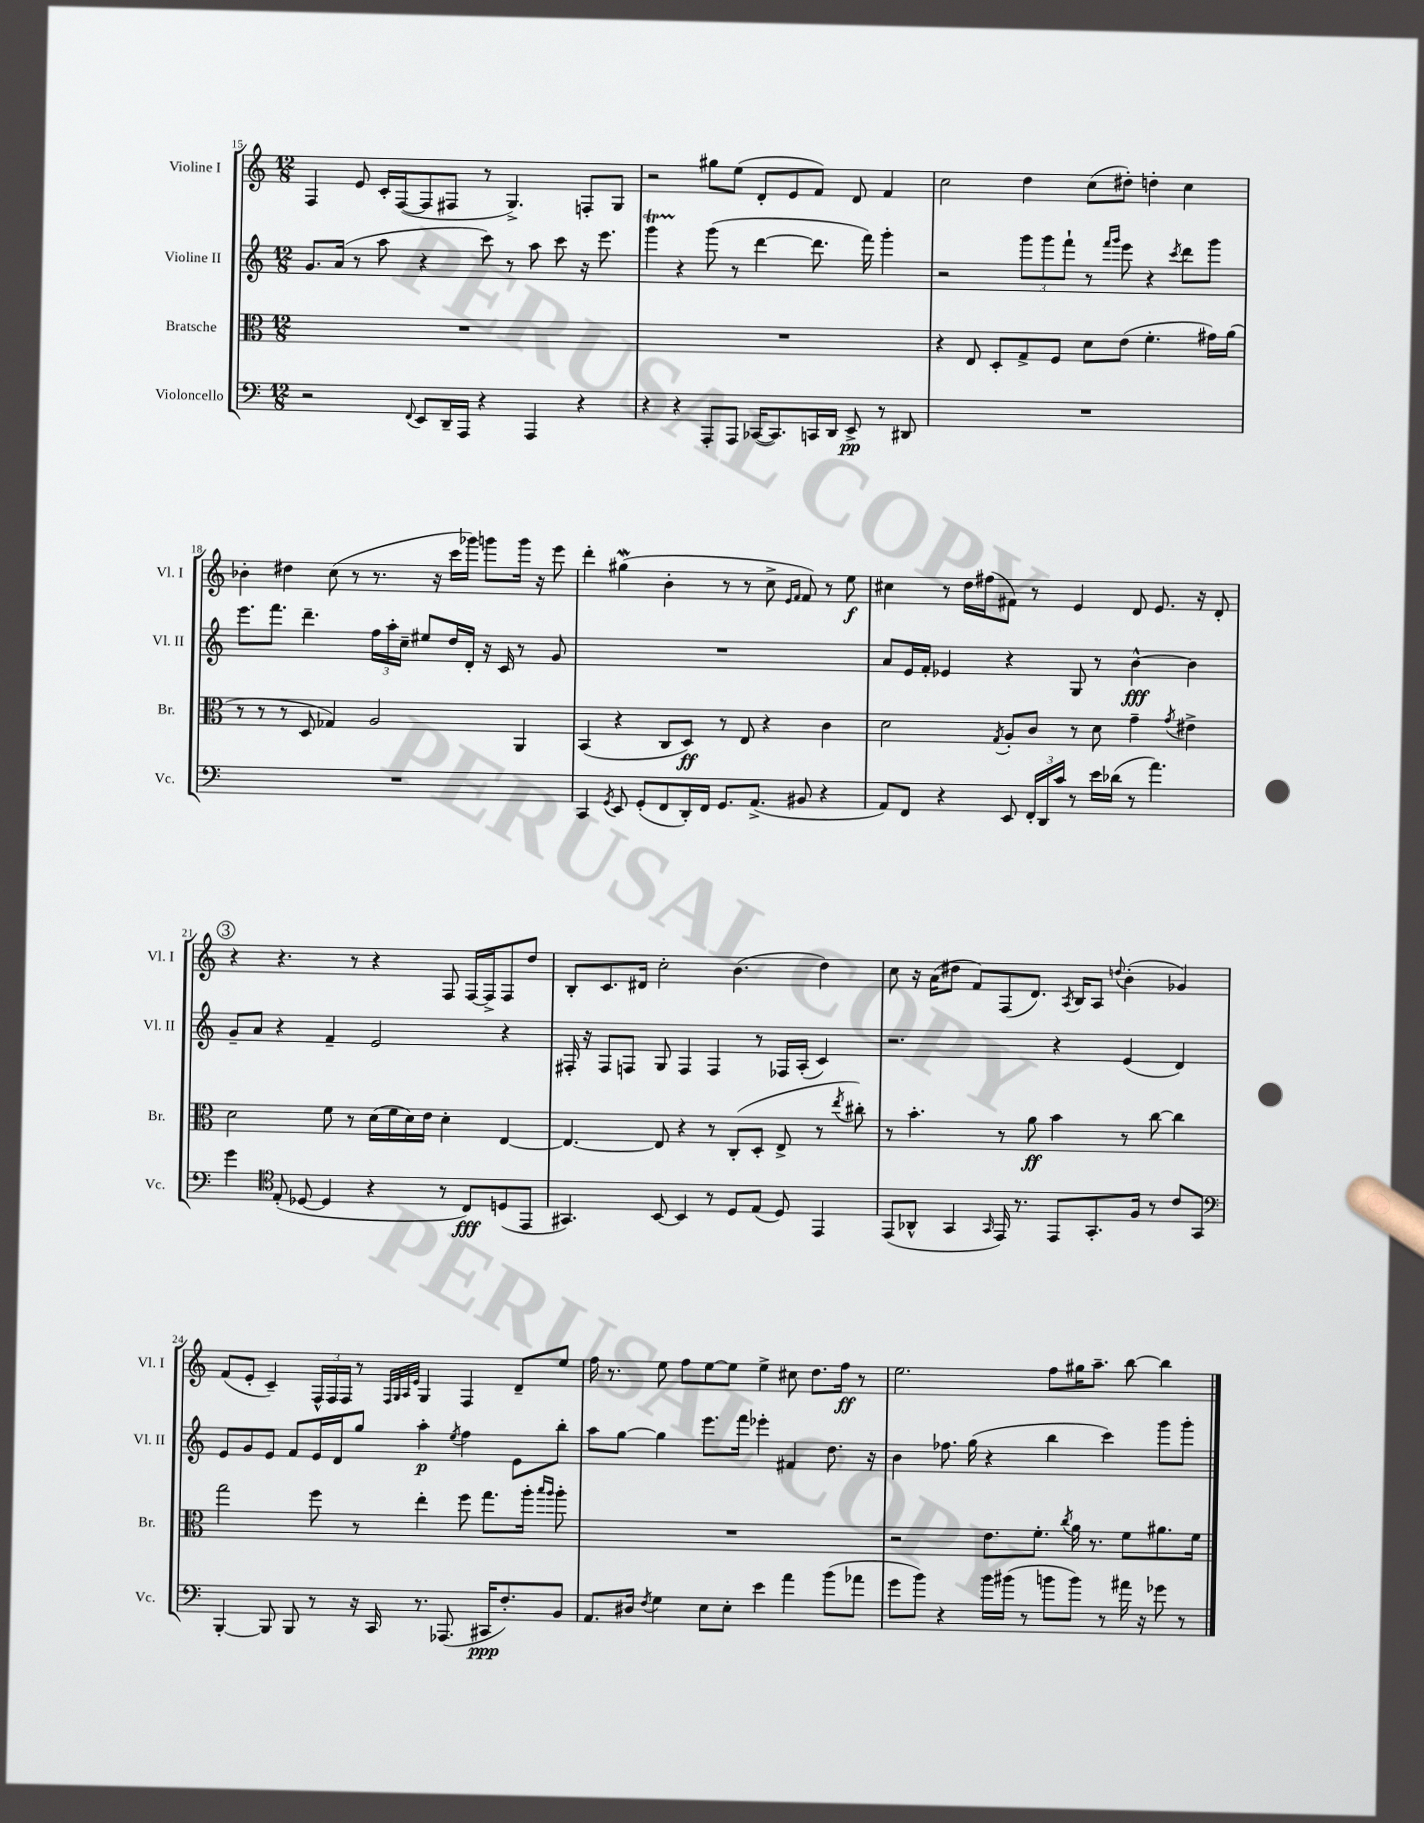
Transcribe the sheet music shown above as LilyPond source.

<<
\new StaffGroup <<
\new Staff = "s0" \with { instrumentName = "Violine I" shortInstrumentName = "Vl. I" } {
    \clef treble \key c \major \numericTimeSignature \time 12/8
    \autoBeamOff f4 e'8 c'16[-. f16~( f8 fis8] r8 g4.->) f8[-. g8] |
    r2 gis''8[ e''8]( d'8[-. e'8 f'8]) d'8 f'4 |
    c''2 d''4 c''8[( dis''8]-.) d''4-. c''4 |
    bes'4-. dis''4 c''8( r8 r8. r16 c'''16[ ges'''16]) g'''8[ g'''16] r16 e'''8 |
    d'''4-. gis''4\mordent( b'4-. r8 r8 c''8-> \grace { e'16[ f'16] } f'8) r8 e''8\f |
    cis''4 r8 d''16[ fis''16( fis'8]) r8 e'4 d'8 e'8. r16 d'8-. |
    \mark \markup { \circle "3" } r4 r4. r8 r4 f8 f16[~ f16-> f8 d''8] |
    b8[-. c'8. dis'16] c''2-. b'4.( d''4) |
    c''8 r16 a'16[( dis''8] f'8[) f8( d'8.]) \acciaccatura { a8 } b16[ a8] \appoggiatura { d''8 } b'4-.( ges'4) |
    f'8[( e'8]-. c'4--) \tuplet 3/2 { f16[-^ f16 f16] } r8 \grace { f32[ g32 a32 e'32] } g4 f4 d'8[-- e''8] |
    f''16 r8. e''8 f''8[ e''8~ e''8] e''4-> cis''8 d''8.[ f''16]\ff r8 |
    e''2. f''8[ gis''16 a''8.]-- b''8~ b''4 \bar "|." |
}
\new Staff = "s1" \with { instrumentName = "Violine II" shortInstrumentName = "Vl. II" } {
    \clef treble \key c \major \numericTimeSignature \time 12/8
    \autoBeamOff g'8.[ a'16]( r8 a''8 r4 c'''8) r8 a''8 c'''8 r16 e'''8. |
    g'''4\startTrillSpan r4\stopTrillSpan g'''8( r8 d'''4~ d'''8. f'''16) g'''4-. |
    r2 \tuplet 3/2 { g'''8[ g'''8 f'''8]-! } r8 \grace { f'''16[ g'''16] } e'''8 r4 \acciaccatura { c'''8 } d'''8[ g'''8] |
    e'''8.[ f'''8.] d'''4.-- \tuplet 3/2 { f''16[ a''16-. c''16]-- } eis''8[ d''16 d'16]-. r16 c'16 r8 g'8 |
    R1. |
    a'8[ e'16 f'16]-. ees'4 r4 g8 r8 b'4~-^\fff b'4 |
    \mark \markup { \circle "3" } g'8[-- a'8] r4 f'4-- e'2 r4 |
    fis16-. r16 fis8[ f8] g8 f4 f4 r8 fes16[ a16]-.( c'4) |
    r2. r4 e'4( d'4) |
    e'8[ g'8 e'8] f'8[ e'16 d'16 g''8] a''4-.\p \acciaccatura { e''8 } f''4 e'8[ b''8]-. |
    a''8[ g''8]~ g''4 e'''8.[ f'''16] ees'''4-. fis'4 d''8. r16 |
    b'4 fes''8. g''16( r4 b''4 c'''4) g'''8[ g'''8]-. \bar "|." |
}
\new Staff = "s2" \with { instrumentName = "Bratsche" shortInstrumentName = "Br." } {
    \clef alto \key c \major \numericTimeSignature \time 12/8
    \autoBeamOff R1. |
    R1. |
    r4 e8 d8[-. g8-> f8] d'8[ e'8]( f'4.-. gis'16[) a'16]( |
    r8 r8 r8 d8 ges4) a2 a,4 |
    b,4( r4 c8[ d8]\ff) r8 e8 r4 c'4 |
    d'2 \acciaccatura { g8 } a8[-. c'8] r8 d'8 g'4-- \acciaccatura { g'8 } eis'4-> |
    \mark \markup { \circle "3" } d'2 f'8 r8 d'16[( f'16 d'16) e'16] d'4-. e4~ |
    e4.~ e8 r4 r8 c8[-.( d8]-. e8-> r8 \acciaccatura { e''8 } cis''8-.) |
    r8 b'4.-. r8 a'8\ff b'4 r8 c''8~ c''4 |
    g''2 f''8 r8 e''4-. f''8 g''8.[ a''16]-. \grace { b''16[ a''16] } a''8-. |
    R1. |
    r2 e'8.[ f'8.]-. \acciaccatura { c''8 } a'16 r8. f'8[ ais'8. f'16] \bar "|." |
}
\new Staff = "s3" \with { instrumentName = "Violoncello" shortInstrumentName = "Vc." } {
    \clef bass \key c \major \numericTimeSignature \time 12/8
    \autoBeamOff r2 \appoggiatura { f,8 } e,8[ d,16-- a,,16] r4 a,,4 r4 |
    r4 r4 a,,8[-. a,,8] ces,16[~( ces,8.) c,16 d,16] e,8->\pp r8 dis,8 |
    R1. |
    R1. |
    c,4 \acciaccatura { g,8 } e,8 g,8[-.( f,8 d,16-.) f,16] g,8.[ a,8.]->( bis,8 r4 |
    a,8[) f,8] r4 e,8 \tuplet 3/2 { f,16[-. d,16 c'16] } r8 e'16[ des'16]( r8 a'4.) |
    \mark \markup { \circle "3" } g'4 \clef tenor e8-.( des8~ des4 r4 r8 c8[\fff) d8( e,8] |
    gis,4.) b,8~ b,4 r8 d8[ e8]( d8) e,4 |
    e,8[( aes,8]-^ g,4 \grace { g,16 } e,16) r8. e,8[ g,8.-. f16] r8 c'8[ g,8] |
    \clef bass b,,4~-. b,,8 b,,8 r8 r16 c,16 r8. aes,,8.( cis,16[\ppp f8.-.) b,8] |
    a,8.[ dis16] \acciaccatura { f8 } g4 e8[ e8]-. e'4 a'4 b'8[( aes'8] |
    g'8[ b'8]) r4 b'16[ bis'16]( r8 b'8[ b'8]) r8 ais'16 r16 ges'8 r8 \bar "|." |
}
>>
>>
\layout { \context { \Score currentBarNumber = #15 } }
